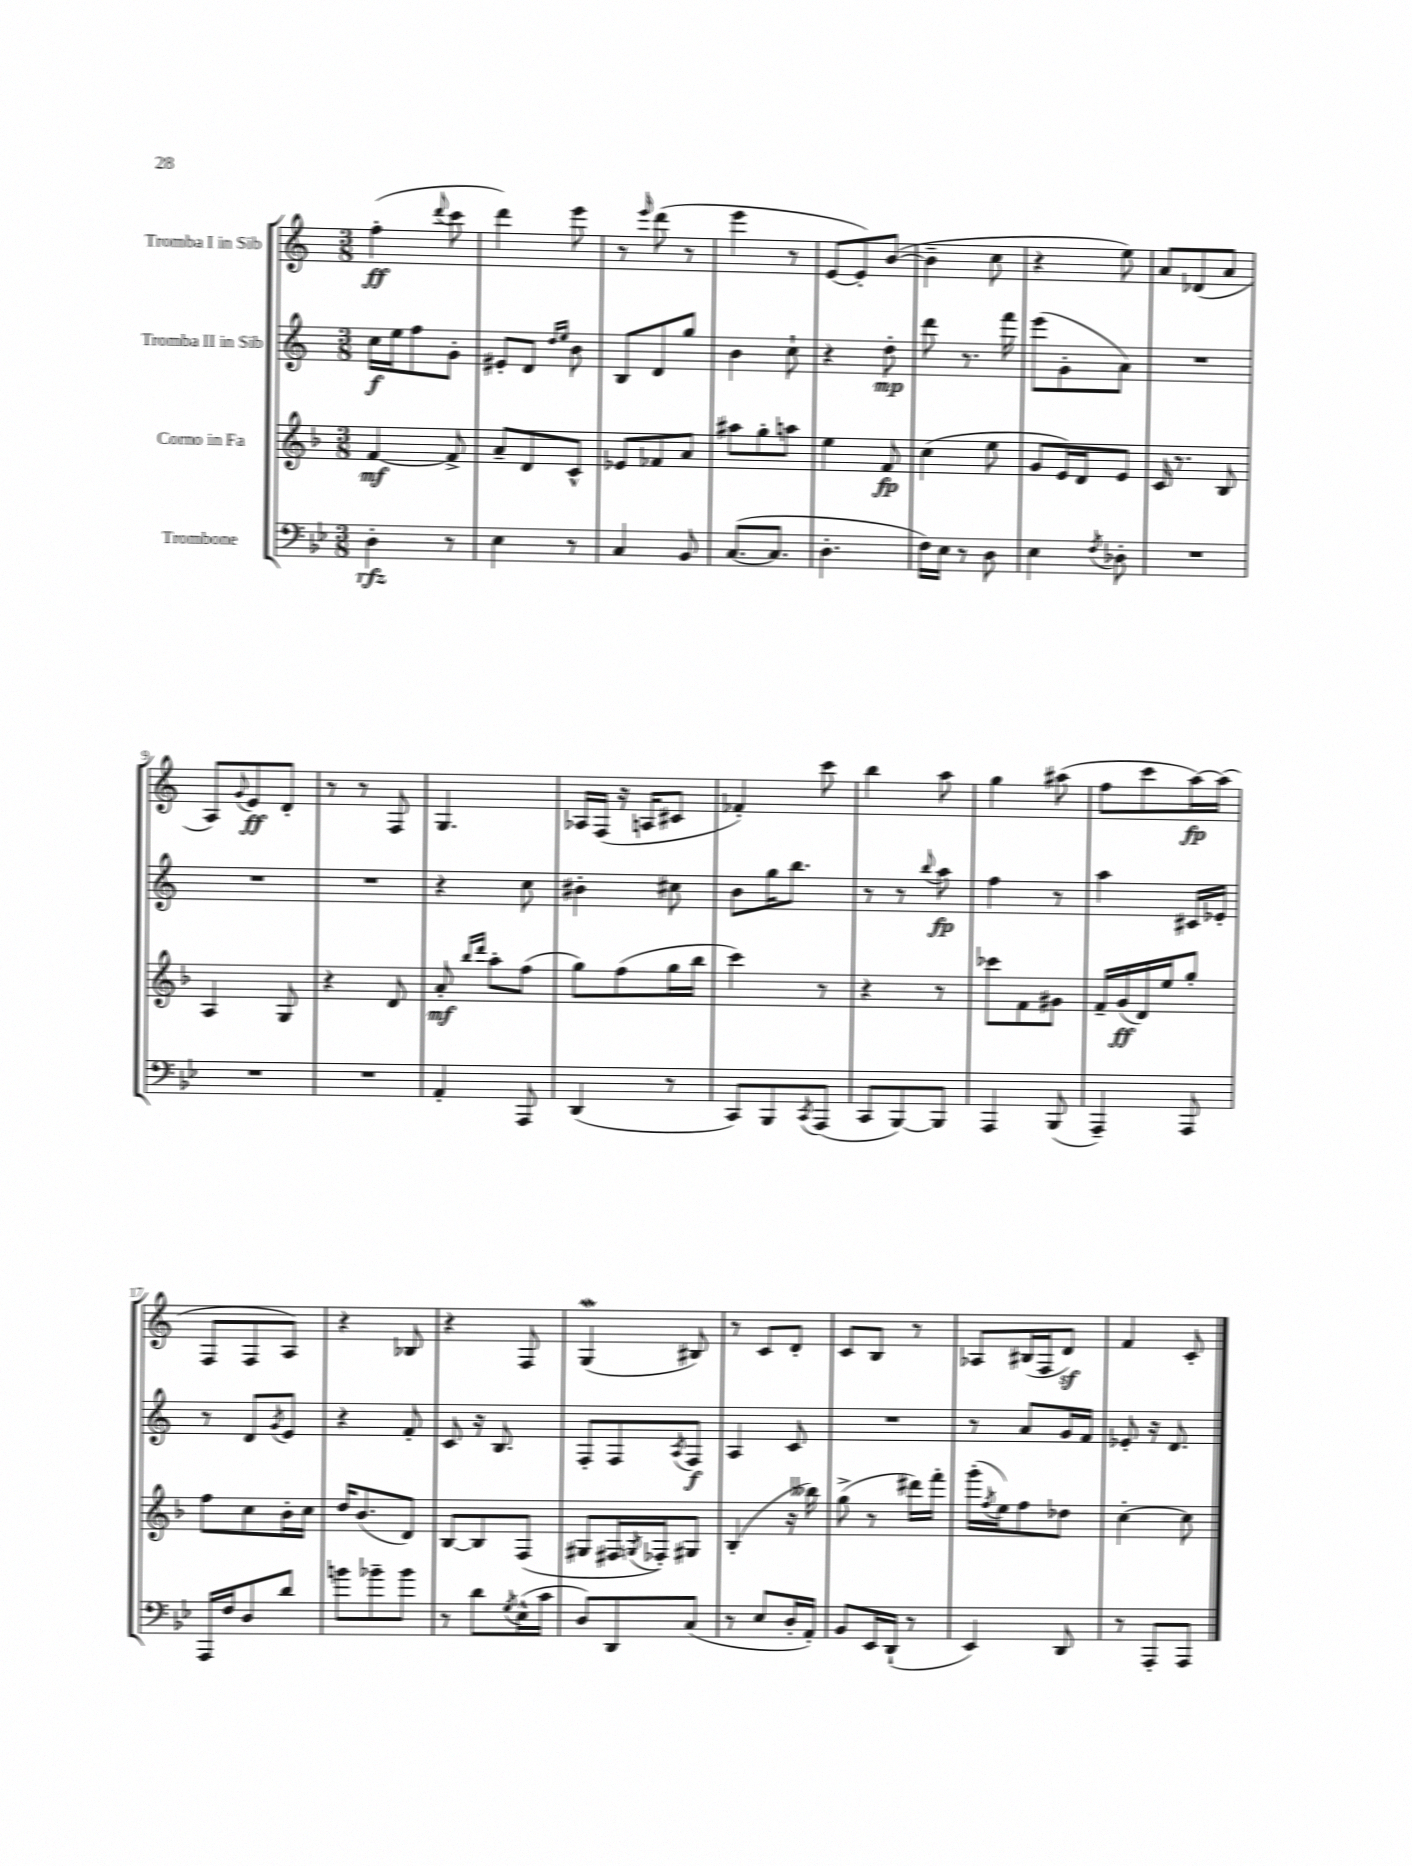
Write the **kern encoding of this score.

**kern	**dynam	**kern	**dynam	**kern	**dynam	**kern	**dynam
*part4	*part4	*part3	*part3	*part2	*part2	*part1	*part1
*staff4	*staff4	*staff3	*staff3	*staff2	*staff2	*staff1	*staff1
*I"Trombone	*	*I"Corno in Fa	*	*I"Tromba II in Sib	*	*I"Tromba I in Sib	*
*clefF4	*	*clefG2	*	*clefG2	*	*clefG2	*
*k[b-e-]	*	*k[b-]	*	*k[]	*	*k[]	*
*M3/8	*	*M3/8	*	*M3/8	*	*M3/8	*
=1	=1	=1	=1	=1	=1	=1	=1
4D'\	rfz	[4f/	mf	16cc\LL	f	(4ff'\	ff
.	.	.	.	16ee\J	.	.	.
.	.	.	.	8ff\	.	.	.
.	.	.	.	.	.	8qqddd/	.
8r	.	8f^/]	.	8g'\J	.	8ccc\	.
=2	=2	=2	=2	=2	=2	=2	=2
4E-\	.	8a~/L	.	8e#X'/L	.	4ddd\)	.
.	.	8d/	.	8d/J	.	.	.
.	.	.	.	16qqdd/LL	.	.	.
.	.	.	.	16qqee/JJ	.	.	.
8r	.	8c^^/J	.	8b\	.	8eee\	.
=3	=3	=3	=3	=3	=3	=3	=3
4C/	.	8e-X/L	.	8B/L	.	8r	.
.	.	.	.	.	.	16qqeee/	.
.	.	8f-X/	.	8d/	.	(8ddd\	.
8BB-/	.	8a/J	.	8gg/J	.	8r	.
=4	=4	=4	=4	=4	=4	=4	=4
([8.C/L	.	8aa#X\L	.	4b\	.	4eee\	.
.	.	8gg'\	.	.	.	.	.
8.C/J]	.	.	.	.	.	.	.
.	.	8aan\J	.	8cc`\	.	8r	.
=5	=5	=5	=5	=5	=5	=5	=5
4.D'\	.	4ee\	.	4r	.	[8e/L	.
.	.	.	.	.	.	8e'/])	.
.	.	8f/	fp	8dd'\	mp	([8b/J	.
=6	=6	=6	=6	=6	=6	=6	=6
16F\LL)	.	(4cc\	.	8ddd\	.	4b~\]	.
16E-\JJ	.	.	.	.	.	.	.
8r	.	.	.	8.r	.	.	.
8D\	.	8ee\	.	.	.	8cc\	.
.	.	.	.	16fff\	.	.	.
=7	=7	=7	=7	=7	=7	=7	=7
4E-\	.	8g/L	.	(8eee\L	.	4r	.
.	.	16e/L)	.	8g'\	.	.	.
.	.	16d/J	.	.	.	.	.
8qF/	.	.	.	.	.	.	.
8D-X'\	.	8e/J	.	8a\J)	.	8ee\)	.
=8	=8	=8	=8	=8	=8	=8	=8
4.r	.	16c/	.	4.r	.	8a/L	.
.	.	8.r	.	.	.	.	.
.	.	.	.	.	.	(8d-X/	.
.	.	8B-/	.	.	.	8a/J	.
!!LO:LB:g=z
=9	=9	=9	=9	=9	=9	=9	=9
4.r	.	4A/	.	4.r	.	8A/L)	.
.	.	.	.	.	.	8qqg/	.
.	.	.	.	.	.	8e/	ff
.	.	8G/	.	.	.	8d'/J	.
=10	=10	=10	=10	=10	=10	=10	=10
4.r	.	4r	.	4.r	.	8r	.
.	.	.	.	.	.	8r	.
.	.	8d/	.	.	.	8F/	.
=11	=11	=11	=11	=11	=11	=11	=11
4AA'/	.	8a'/	mf	4r	.	4.G/	.
.	.	16qqbb-/LL	.	.	.	.	.
.	.	16qqddd/JJ	.	.	.	.	.
.	.	8aa'\L	.	.	.	.	.
8AAA/	.	(8ff\J	.	8cc\	.	.	.
=12	=12	=12	=12	=12	=12	=12	=12
(4DD/	.	8gg\L)	.	4b#X'\	.	16A-X/LL	.
.	.	.	.	.	.	(16F/JJ	.
.	.	(8ff\	.	.	.	16r	.
.	.	.	.	.	.	16An/KL	.
8r	.	16gg\L	.	8cc#X\	.	8c#X/J	.
.	.	16bb-\JJ	.	.	.	.	.
=13	=13	=13	=13	=13	=13	=13	=13
8CC/L)	.	4ccc\)	.	8b\L	.	4f-X'/)	.
8BBB-/	.	.	.	16gg\K	.	.	.
.	.	.	.	8.bb\J	.	.	.
8qCC/	.	.	.	.	.	.	.
(8AAA/J	.	8r	.	.	.	8ccc\	.
=14	=14	=14	=14	=14	=14	=14	=14
8CC/L	.	4r	.	8r	.	4bb\	.
[8BBB-/)	.	.	.	8r	.	.	.
.	.	.	.	8qqbb/	.	.	.
8BBB-/J]	.	8r	.	8aa\	fp	8aa\	.
=15	=15	=15	=15	=15	=15	=15	=15
4AAA/	.	8ccc-X\L	.	4ff\	.	4gg\	.
.	.	8f\	.	.	.	.	.
(8BBB-/	.	8g#X\J	.	8r	.	(8aa#X\	.
=16	=16	=16	=16	=16	=16	=16	=16
4AAA~/)	.	16f~/LL	.	4aa\	.	8ff\L	.
.	.	(16g/	ff	.	.	.	.
.	.	16d/)	.	.	.	8ccc\	.
.	.	16ee/J	.	.	.	.	.
8AAA/	.	8gg'/J	.	16c#X/LL	.	[16aa\L)	fp
.	.	.	.	16e-X'/JJ	.	(16aa\JJ]	.
!!LO:LB:g=z
=17	=17	=17	=17	=17	=17	=17	=17
16AAA/LL	.	8ff\L	.	8r	.	8F/L	.
16F/J	.	.	.	.	.	.	.
8D/	.	8cc\	.	8d/L	.	8F/	.
.	.	.	.	8qg/	.	.	.
8d/J	.	16b-'\L	.	8e/J	.	8A/J)	.
.	.	16cc\JJ	.	.	.	.	.
=18	=18	=18	=18	=18	=18	=18	=18
8bn\L	.	16dd/KL	.	4r	.	4r	.
.	.	(8.b-/	.	.	.	.	.
8b-X~\	.	.	.	.	.	.	.
8b-\J	.	8d/J)	.	8f'/	.	8B-X/	.
=19	=19	=19	=19	=19	=19	=19	=19
8r	.	[8B-/L	.	8c/	.	4r	.
8d\L	.	8B-/]	.	16r	.	.	.
.	.	.	.	8.B/	.	.	.
8qG/	.	.	.	.	.	.	.
(16E-^^\L	.	(8F/J	.	.	.	8F/	.
16c\JJ	.	.	.	.	.	.	.
=20	=20	=20	=20	=20	=20	=20	=20
8D/L)	.	8G#X/L	.	8F'/L	.	(4GW/	.
8DD/	.	16F#X/L	.	8F/	.	.	.
.	.	8qGn/	.	.	.	.	.
.	.	16F-X'/J)	.	.	.	.	.
.	.	.	.	8qA/	.	.	.
(8C/J	.	8G#X/J	.	8F/J	f	8B#X/)	.
=21	=21	=21	=21	=21	=21	=21	=21
8r	.	(4B-'/	.	4A/	.	8r	.
8E-/L	.	.	.	.	.	8c/L	.
16D'/L	.	16r	.	8c/	.	8d'/J	.
16AA'/JJ)	.	16bb--X\)	.	.	.	.	.
=22	=22	=22	=22	=22	=22	=22	=22
8BB-/L	.	(8gg^\	.	4.r	.	8c/L	.
16EE-/L	.	8r	.	.	.	8B/J	.
(16DD`/JJ	.	.	.	.	.	.	.
8r	.	16ddd#X\LL)	.	.	.	8r	.
.	.	16fff'\JJ	.	.	.	.	.
=23	=23	=23	=23	=23	=23	=23	=23
4EE-/)	.	(16ggg'\LL	.	8r	.	8A-X/L	.
.	.	8qff/	.	.	.	.	.
.	.	16ee\J)	.	.	.	.	.
.	.	8ff\	.	8a/L	.	(16B#X/L	.
.	.	.	.	.	.	16F/J	.
8DD/	.	8dd-X\J	.	16g/L	.	8dz/J)	.
.	.	.	.	16f/JJ	.	.	.
=24	=24	=24	=24	=24	=24	=24	=24
8r	.	[4cc'\	.	8e-X'/	.	4f/	.
8AAA'/L	.	.	.	16r	.	.	.
.	.	.	.	8.d/	.	.	.
8AAA/J	.	8cc\]	.	.	.	8c'/	.
==	==	==	==	==	==	==	==
*-	*-	*-	*-	*-	*-	*-	*-
